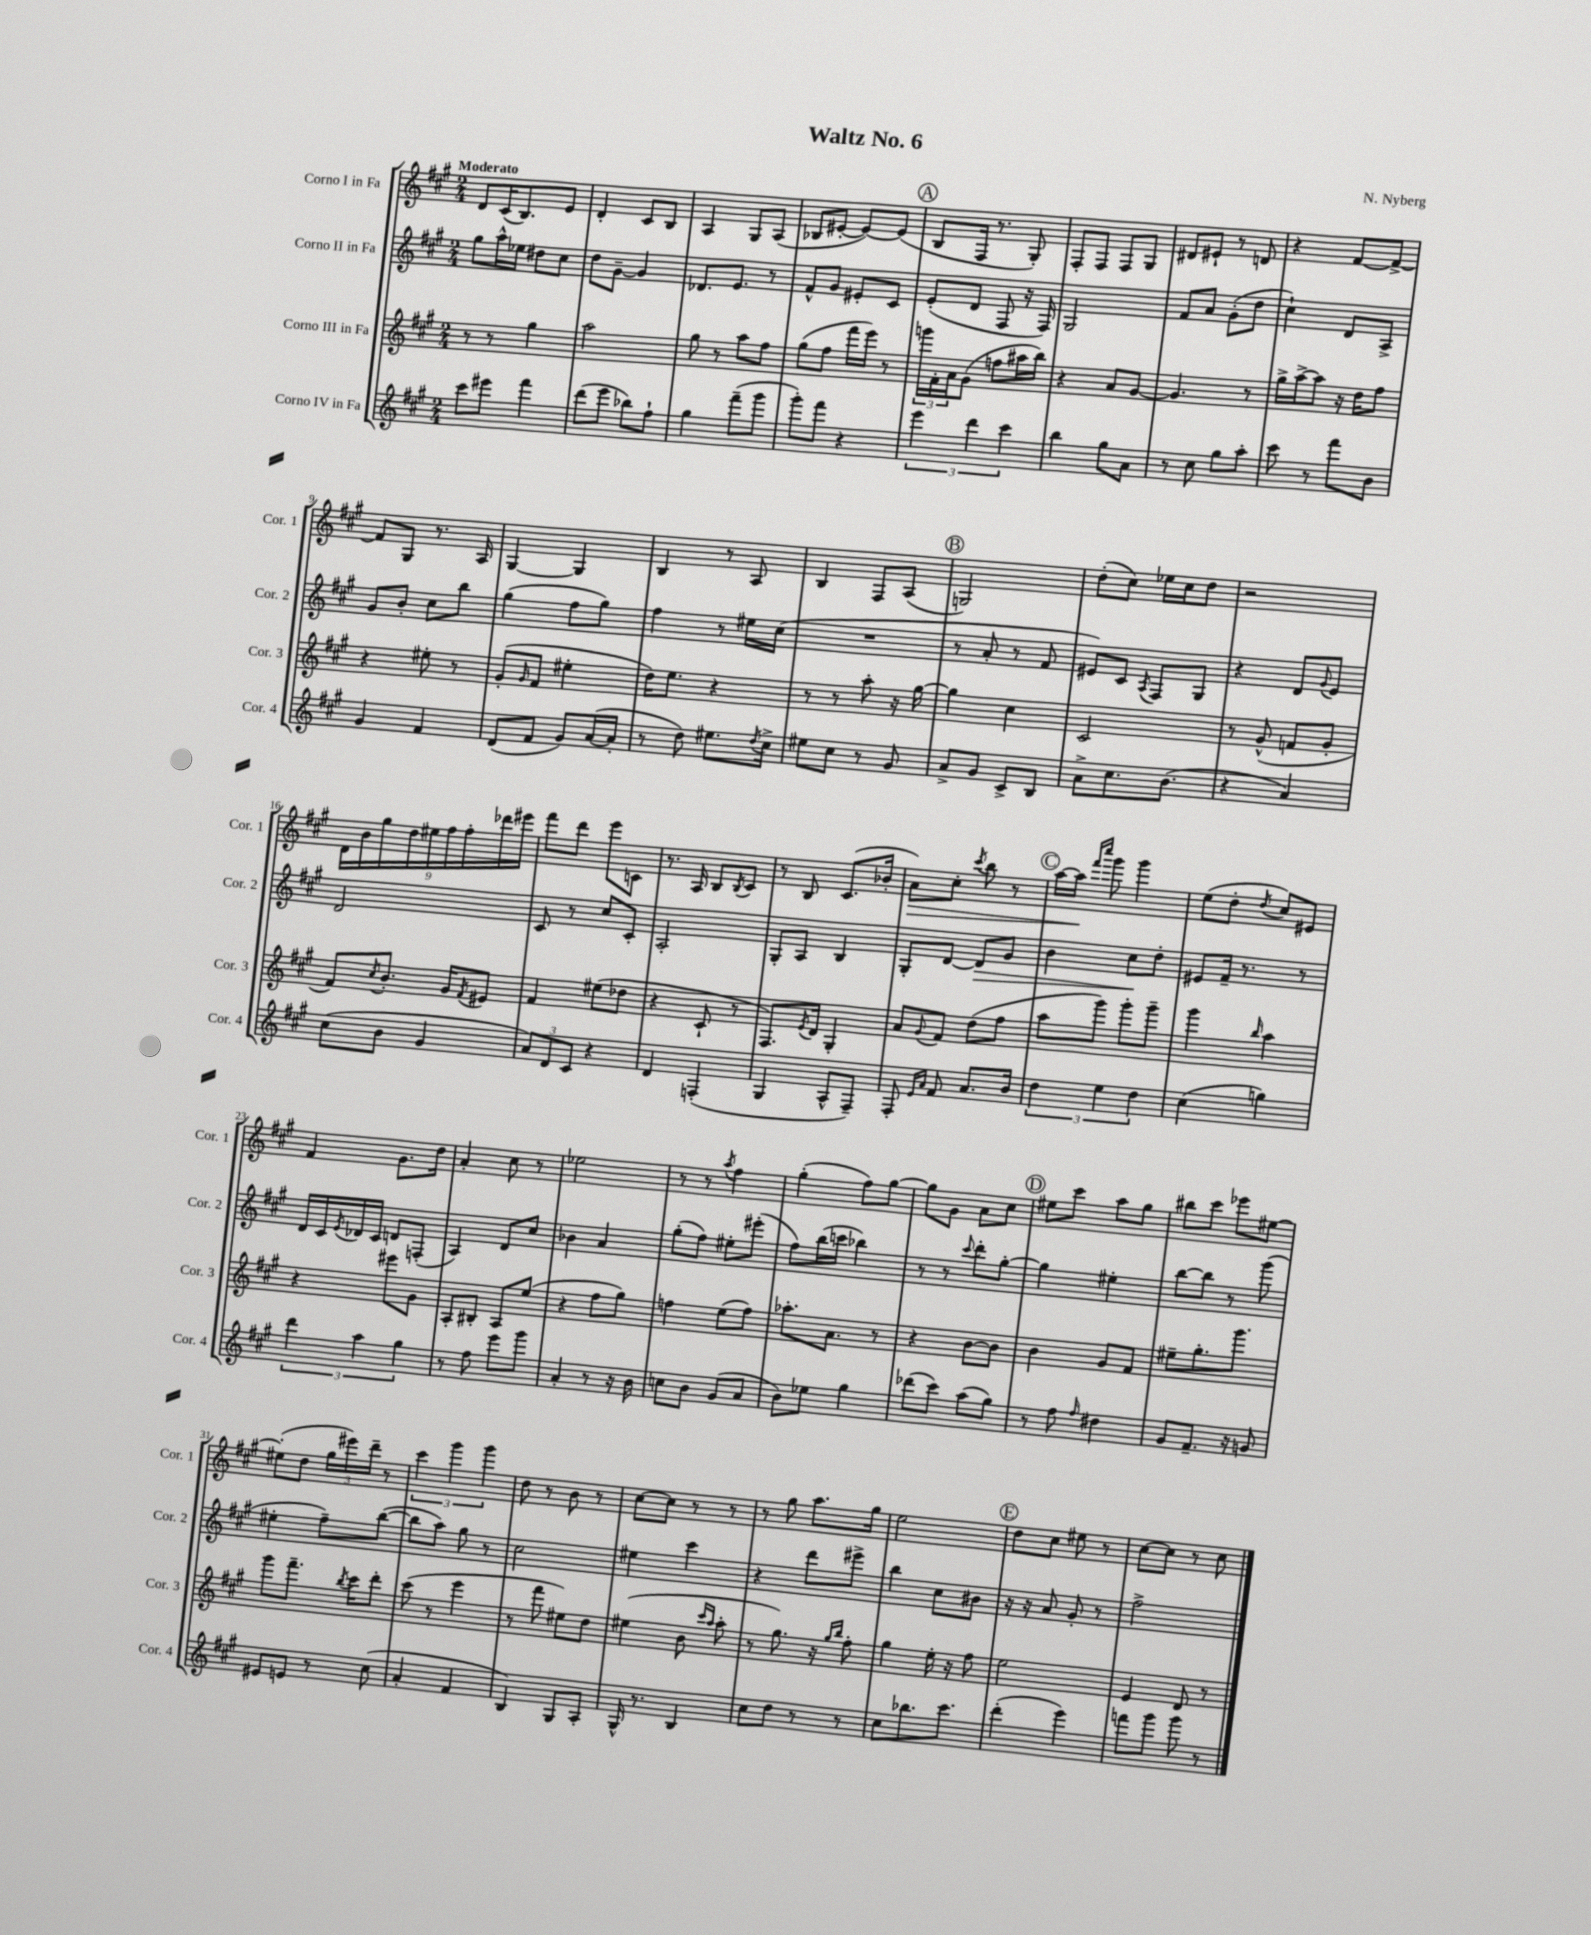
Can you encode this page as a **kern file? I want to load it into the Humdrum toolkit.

**kern	**kern	**kern	**dynam	**kern	**dynam
*part4	*part3	*part2	*part2	*part1	*part1
*staff4	*staff3	*staff2	*staff2	*staff1	*staff1
*I"Corno IV in Fa	*I"Corno III in Fa	*I"Corno II in Fa	*	*I"Corno I in Fa	*
*I'Cor. 4	*I'Cor. 3	*I'Cor. 2	*	*I'Cor. 1	*
*clefG2	*clefG2	*clefG2	*	*clefG2	*
*k[f#c#g#]	*k[f#c#g#]	*k[f#c#g#]	*	*k[f#c#g#]	*
*M2/4	*M2/4	*M2/4	*	*M2/4	*
=1	=1	=1	=1	=1	=1
!	!	!	!	!LO:TX:a:B:t=Moderato	!
8ccc#\L	8r	8gg#\L	.	8d/L	.
8eee#X\J	8r	16aa^^\L	.	(16c#/K	.
.	.	16ee-X\JJ	.	8.B/)	.
4fff#\	4gg#\	8dd#X\L	.	.	.
.	.	8cc#\J	.	8e/J	.
=2	=2	=2	=2	=2	=2
(8ddd\L	2aa\	8dd\L	.	4d'/	.
8eee\J	.	[8g#~\J	.	.	.
8bb-X\L)	.	4g#/]	.	8c#/L	.
8ff#`\J	.	.	.	8B/J	.
=3	=3	=3	=3	=3	=3
4gg#\	8gg#\	8.d-X/L	.	4A/	.
.	8r	.	.	.	.
.	.	8.e/J	.	.	.
(8fff#~\L	8aa\L	.	.	8G#/L	.
8ggg#\J	8ff#\J	8r	.	(8A/J	.
=4	=4	=4	=4	=4	=4
8ggg#'\L)	(8gg#\L	8f#^^/L	.	8B-X/L	.
8fff#\J	8ff#\J	8g#/J	.	[8e#X'/J	.
4r	16fff#\LL	8e#X'/L	.	8e#/L_)	.
.	16eee\JJ)	.	.	.	.
.	8r	8c#/J	.	(8e#/J]	.
!!LO:REH:place=s1:t=A
=5	=5	=5	=5	=5	=5
6eee\	24gggn\LL	(8e'/L	.	8B/L	.
.	24f#'\	.	.	.	.
.	24a\J	.	.	.	.
.	(8g#\J	8d/J	.	16F#/Jk	.
6ddd\	.	.	.	.	.
.	.	.	.	8.r	.
.	8ffn\L	8F#/	.	.	.
6ccc#\	.	.	.	.	.
.	16aa#X\L	16r	.	8G#'/)	.
.	16bb\JJ)	16F#/)	.	.	.
=6	=6	=6	=6	=6	=6
4bb\	4r	2G#/	.	8F#'/L	.
.	.	.	.	8F#/J	.
8gg#\L	8a/L	.	.	8F#/L	.
8a\J	[8g#/J	.	.	8G#/J	.
=7	=7	=7	=7	=7	=7
8r	4.g#/]	8f#/L	.	8d#X/L	.
8cc#\	.	8a/J	.	8e#X`/J	.
8gg#\L	.	(8g#'\L	.	8r	.
8aa'\J	8r	8dd\J	.	8dn/	.
=8	=8	=8	=8	=8	=8
8ccc#\	16gg#^\LL	4cc#`\)	.	4r	.
.	[16aa^\J	.	.	.	.
8r	8aa\J]	.	.	.	.
8fff#\L	16r	8d/L	.	[8f#/L	.
.	16dd\KL	.	.	.	.
8b\J	8ff#\J	8A^/J	.	8f#^/J_	.
!!LO:LB:g=z
=9	=9	=9	=9	=9	=9
4g#/	4r	8g#/L	.	8f#/L]	.
.	.	8b'/J	.	8G#/J	.
4f#/	8ee#X'\	8cc#\L	.	8.r	.
.	8r	8bb\J	.	.	.
.	.	.	.	16A/	.
=10	=10	=10	=10	=10	=10
(8d/L	(8g#'/L	(4gg#\	.	[4G#/	.
.	16qqg#/	.	.	.	.
8f#/J	8f#/J	.	.	.	.
8g#/L)	4ee#X'\	8ff#\L	.	4G#/]	.
([16a/L	.	8gg#\J)	.	.	.
16a'/JJ]	.	.	.	.	.
=11	=11	=11	=11	=11	=11
8r	16dd\KL)	4ff#\	.	4B/	.
.	8.ee\J	.	.	.	.
8dd\)	.	.	.	.	.
8.ee#X\L	4r	8r	.	8r	.
.	.	16ee#X\LL	.	8A/	.
8qdd/	.	.	.	.	.
16cc#^\Jk	.	(16cc#\JJ	.	.	.
=12	=12	=12	=12	=12	=12
8ee#X\L	8r	2r	.	4B/	.
8cc#\J	8r	.	.	.	.
8r	8aa'\	.	.	8F#/L	.
8g#/	16r	.	.	(8A/J	.
.	[16gg#\	.	.	.	.
!!LO:REH:place=s1:t=B
=13	=13	=13	=13	=13	=13
8a^/L	4gg#\]	8r	.	2Gn/)	.
8g#/J	.	8a'/	.	.	.
8c#^/L	4cc#\	8r	.	.	.
8B/J	.	8f#/	.	.	.
=14	=14	=14	=14	=14	=14
8a^\L	2c#/	8e#X/L)	.	(8dd'\L	.
8.cc#\	.	8c#/J	.	8cc#\J)	.
.	.	8qA/	.	.	.
.	.	8F#/L	.	16ee-X\LL	.
(8.b\J	.	.	.	16cc#\J	.
.	.	8G#/J	.	8dd\J	.
=15	=15	=15	=15	=15	=15
4r	8r	4r	.	2r	.
.	(8g#^^/	.	.	.	.
4a/)	8fn/L	8d/L	.	.	.
.	.	8qqg#/	.	.	.
.	8g#'/J	8e/J	.	.	.
!!LO:LB:g=z
=16	=16	=16	=16	=16	=16
(8cc#\L	8f#/L)	2d/	.	18d\LL	.
.	.	.	.	18b\	.
.	.	.	.	18gg#\	.
.	8qcc#/	.	.	.	.
8b\J	8.b'/J	.	.	.	.
.	.	.	.	18dd\	.
.	.	.	.	18ee#X\	.
4g#/	.	.	.	.	.
.	.	.	.	18ff#\	.
.	16g#/KL	.	.	.	.
.	.	.	.	18ff#'\	.
.	8qf#/	.	.	.	.
.	8e#X/J	.	.	.	.
.	.	.	.	18ddd-X\	.
.	.	.	.	18eee#X\JJ	.
=17	=17	=17	=17	=17	=17
12a/L)	4f#/	8c#/	.	8fff#\L	.
12d/	.	.	.	.	.
.	.	8r	.	8ddd\J	.
12c#/J	.	.	.	.	.
4r	(8ee#X\L	8cc#/L	.	8eee\L	.
.	8dd-X\J	8c#'/J	.	8cn\J	.
=18	=18	=18	=18	=18	=18
4d/	4r	2A'/	.	8.r	.
.	.	.	.	16A/	.
(4Fn'/	8c#`/	.	.	8B/L	.
.	.	.	.	8qB/	.
.	8r	.	.	8c#/J	.
=19	=19	=19	=19	=19	=19
4G#/	8.F#/L)	8G#'/L	.	8r	.
.	.	8A/J	.	8B/	.
.	8qe/	.	.	.	.
.	16d/Jk	.	.	.	.
8A^^/L	4G#'/	4B/	.	(8.c#/L	.
8F#~/J)	.	.	.	.	.
.	.	.	.	16b-X'/Jk	.
=20	=20	=20	=20	=20	=20
!	!	!	!	!	!LO:HP:b
8F#'/	8a/L	8G#'/L	.	8a\L)	>
16qqe/LL	.	.	.	.	.
16qqa/JJ	8qqg#/	.	.	.	.
8f#/	8f#/J	[8d/J	.	8cc#'\J	.
.	.	.	.	8qccc#/	.
!	!	!	!LO:HP:b	!	!
8.a/L	(8dd\L	8d/L]	>	8bb\	.
.	8ff#\J	8g#/J	.	8r	.
16b/Jk	.	.	.	.	.
!!LO:REH:place=s1:t=C
=21	=21	=21	=21	=21	=21
6dd\	8aa\L	4b\	.	[16aa\LL	.
.	.	.	.	16aa\JJ]	.
.	.	.	.	16qqfff#/LL	.
.	.	.	.	16qqcccc#/JJ	.
.	8ggg#\J)	.	.	8ggg#\	]
6ee\	.	.	.	.	.
.	8ggg#'\L	8cc#\L	.	4ggg#\	.
6dd\	.	.	.	.	.
.	8ggg#~\J	8dd'\J	]	.	.
=22	=22	=22	=22	=22	=22
(4cc#\	4ggg#\	8e#X/L	.	(8ee\L	.
.	.	16f#~/Jk	.	8dd'\J	.
.	.	8.r	.	.	.
.	16qqbb/	.	.	8qdd/	.
4ggn\)	4aa\	.	.	8cc#/L)	.
.	.	8r	.	8e#X/J	.
!!LO:LB:g=z
=23	=23	=23	=23	=23	=23
6ddd\	4r	16d/LL	.	4f#/	.
.	.	16c#/	.	.	.
.	.	8qe/	.	.	.
.	.	16d-X/	.	.	.
6aa\	.	.	.	.	.
.	.	16c#/JJ	.	.	.
.	8eee#X\L	8dn/L	.	8.g#\L	.
6gg#\	.	.	.	.	.
.	8g#\J	(8Fn'/J	.	.	.
.	.	.	.	16dd\Jk	.
=24	=24	=24	=24	=24	=24
8r	8A'/L	4A/)	.	4a'/	.
8ff#\	8B#X'/J	.	.	.	.
8eee\L	8A/L	8d/L	.	8cc#\	.
8ggg#\J	(8ee/J	8cc#/J	.	8r	.
=25	=25	=25	=25	=25	=25
4a'/	4r	4b-X\	.	2ee-X\	.
8r	8ff#\L	4a/	.	.	.
16r	8gg#\J)	.	.	.	.
16b\	.	.	.	.	.
=26	=26	=26	=26	=26	=26
8ccn\L	4ffn\	(8gg#'\L	.	8r	.
8b\J	.	8ff#\J)	.	8r	.
.	.	.	.	8qaa/	.
(8g#/L	(8ee\L	8ee#X'\L	.	4ff#\	.
8a/J	8ff\J)	(8eee#X'\J	.	.	.
=27	=27	=27	=27	=27	=27
8b\L)	8.aa-X'\L	8ff#\L)	.	(4gg#'\	.
8ee-X\J	.	(16bb\L	.	.	.
.	8.a\J	16cccn\JJ	.	.	.
4gg#\	.	4bb-X\)	.	8ff#\L)	.
.	8r	.	.	[8gg#\J	.
=28	=28	=28	=28	=28	=28
(8ddd-X\L	4r	8r	.	8gg#\L]	.
8ccc#\J)	.	8r	.	8g#\J	.
.	.	8qqccc#/	.	.	.
(8aa\L	[8b\L	8ddd'\L	.	8a\L	.
8gg#\J)	8b\J]	[8gg#'\J	.	8cc#\J	.
!!LO:REH:place=s1:t=D
=29	=29	=29	=29	=29	=29
8r	4b\	4gg#\]	.	8ee#X\L	.
8ff#\	.	.	.	8ccc#\J	.
16qqff#/	.	.	.	.	.
4dd#X\	8g#/L	4ee#X'\	.	8aa\L	.
.	8f#/J	.	.	8gg#\J	.
=30	=30	=30	=30	=30	=30
8g#/L	8ee#X~\L	[8bb\L	.	8bb#X\L	.
8.f#~/J	8.gg#'\	8bb\J]	.	8ccc#\J	.
.	.	8r	.	8eee-X\L	.
16r	8.ggg#\J	.	.	.	.
8gn/	.	(8ggg#\	.	[8ee#X\J	.
!!LO:LB:g=z
=31	=31	=31	=31	=31	=31
8e#X/L	8ggg#\L	4ee#X'\	.	(8ee#X'\L]	.
8en/J	8.fff#~\J	.	.	8dd\J	.
8r	.	8ff#~\L)	.	24gg#\LL	.
.	.	.	.	24eee#X\)	.
.	8qbb/	.	.	.	.
.	16ccc#\KL	.	.	.	.
.	.	.	.	24ddd~\JJ	.
(8cc#\	8ddd'\J	([8bb\J	.	8r	.
=32	=32	=32	=32	=32	=32
4a'/	(8ccc#\	8bb\L]	.	6ccc#\	.
.	8r	8aa\J)	.	.	.
.	.	.	.	6ggg#\	.
4f#/	4eee\	8gg#\	.	.	.
.	.	.	.	6ggg#\	.
.	.	8r	.	.	.
=33	=33	=33	=33	=33	=33
4B/)	8r	2cc#\	.	8dd\	.
.	8fff#\	.	.	8r	.
8G#/L	8ee#X\L)	.	.	8b\	.
8A'/J	8dd\J	.	.	8r	.
=34	=34	=34	=34	=34	=34
16G#^^/	(4ee#X\	4ee#X\	.	[8cc#\L	.
8.r	.	.	.	.	.
.	.	.	.	8cc#\J]	.
4B/	8b\	4ccc#\	.	8r	.
.	16qqccc#/LL	.	.	.	.
.	16qqaa/JJ	.	.	.	.
.	8aa'\	.	.	8r	.
=35	=35	=35	=35	=35	=35
8cc#\L	8r	4r	.	8r	.
8dd\J	8.gg#\)	.	.	8gg#\	.
8r	.	8ddd\L	.	8.aa\L	.
.	16r	.	.	.	.
.	16qqgg#/LL	.	.	.	.
.	16qqbb/JJ	.	.	.	.
8r	8ff#'\	8eee#X^\J	.	.	.
.	.	.	.	16gg#\Jk	.
=36	=36	=36	=36	=36	=36
8cc#\L	4gg#\	4bb\	.	2ee\	.
8.bb-X\	.	.	.	.	.
.	16ee'\	8cc#\L	.	.	.
8.ccc#\J	16r	.	.	.	.
.	8ff#\	8b#X\J	.	.	.
!!LO:REH:place=s1:t=E
=37	=37	=37	=37	=37	=37
(4ddd'\	2ee\	16r	.	8dd\L	.
.	.	16r	.	.	.
.	.	8a/	.	8cc#\J	.
4eee\)	.	8g#'/	.	8ee#X\	.
.	.	8r	.	8r	.
=38	=38	=38	=38	=38	=38
8fffn\L	4e/	2ff#^\	.	[8cc#\L	.
8ggg#\J	.	.	.	8cc#\J]	.
8ggg#\	8d/	.	.	8r	.
8r	8r	.	.	8cc#\	.
==	==	==	==	==	==
*-	*-	*-	*-	*-	*-
